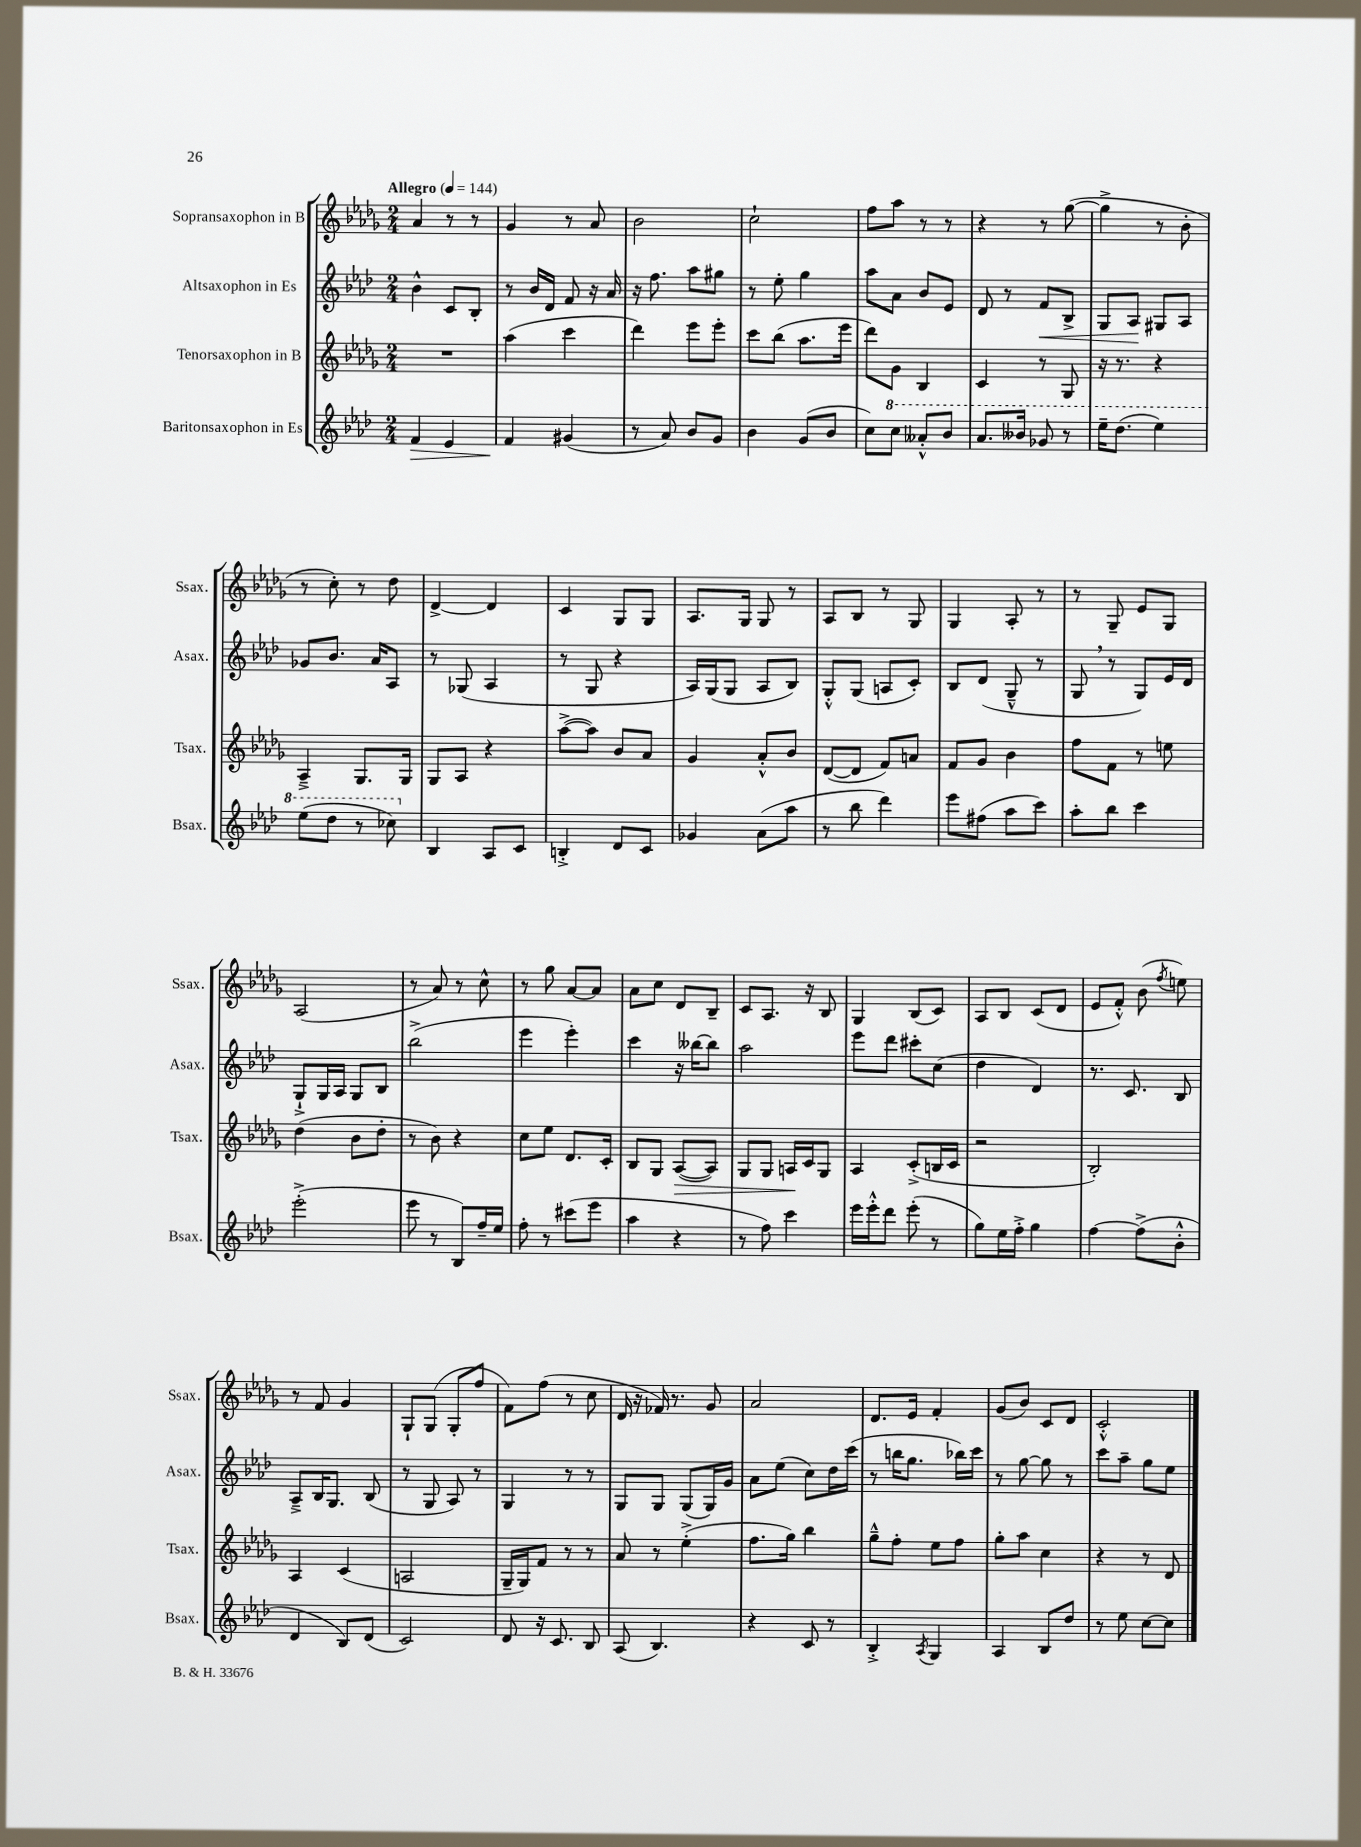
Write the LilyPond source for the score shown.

<<
\new StaffGroup <<
\new Staff = "s0" \with { instrumentName = "Sopransaxophon in B" shortInstrumentName = "Ssax." } {
    \clef treble \key des \major \numericTimeSignature \time 2/4 \tempo "Allegro" 4 = 144
    \autoBeamOff aes'4 r8 r8 |
    ges'4 r8 aes'8 |
    bes'2 |
    c''2-! |
    f''8[ aes''8] r8 r8 |
    r4 r8 ges''8~( |
    ges''4-> r8 bes'8-. |
    r8 c''8-.) r8 des''8 |
    des'4~-> des'4 |
    c'4 ges8[ ges8] |
    aes8.[ ges16] ges8 r8 |
    aes8[ bes8] r8 ges8 |
    ges4 aes8-. r8 |
    r8 ges8-- ees'8[ ges8] |
    aes2( |
    r8 aes'8) r8 c''8-^ |
    r8 ges''8 aes'8[~ aes'8] |
    aes'8[ c''8] des'8[ bes8]-- |
    c'8[ aes8.] r16 bes8 |
    ges4 bes8[( c'8]) |
    aes8[ bes8] c'8[( des'8] |
    ees'8[ f'8]-.-^) bes'8( \acciaccatura { f''8 } e''8) |
    r8 f'8 ges'4 |
    ges8[-! ges8]( ges8[-. f''8] |
    f'8[) f''8]( r8 c''8 |
    des'16 r16 fes'16) r8. ges'8 |
    aes'2 |
    des'8.[ ees'16] f'4-. |
    ges'8[( bes'8]) c'8[ des'8] |
    c'2-.-^ \bar "|." |
}
\new Staff = "s1" \with { instrumentName = "Altsaxophon in Es" shortInstrumentName = "Asax." } {
    \clef treble \key aes \major \numericTimeSignature \time 2/4
    \autoBeamOff bes'4-^ c'8[ bes8]-. |
    r8 bes'16[ des'16] f'8 r16 aes'16 |
    r16 f''8. aes''8[ gis''8] |
    r8 ees''8-. g''4 |
    aes''8[ aes'8] bes'8[ ees'8] |
    des'8 r8 f'8[\< bes8]-> |
    g8[ aes8]\! gis8[ aes8] |
    ges'8[ bes'8.] aes'16[ aes8] |
    r8 ges8( aes4 |
    r8 g8 r4 |
    aes16[) g16( g8] aes8[ bes8]) |
    g8[-.-^ g8]( a8[ c'8]-.) |
    bes8[ des'8]( g8---^ r8 |
    g8 \breathe r8 g8[) ees'16 des'16] |
    g8[-!-> g16 aes16] g8[ bes8] |
    bes''2->( |
    ees'''4 ees'''4-.) |
    c'''4 r16 beses''16[~ beses''8] |
    aes''2 |
    ees'''8[ des'''8] cis'''8[-. c''8]( |
    des''4 des'4) |
    r8. c'8. bes8 |
    aes8[---> bes16 g8.] bes8( |
    r8 g8 aes8) r8 |
    g4 r8 r8 |
    g8[ g8] g8[( g16) g'16] |
    aes'8[ ees''8]( c''8[) des''16 c'''16]( |
    r8 b''16[ g''8.] bes''16[) c'''16] |
    r8 g''8~ g''8 r8 |
    c'''8[ aes''8]-- g''8[ ees''8] \bar "|." |
}
\new Staff = "s2" \with { instrumentName = "Tenorsaxophon in B" shortInstrumentName = "Tsax." } {
    \clef treble \key des \major \numericTimeSignature \time 2/4
    \autoBeamOff R2 |
    aes''4( c'''4 |
    des'''4) ees'''8[ ees'''8]-. |
    c'''8[ bes''8]( aes''8.[ ees'''16] |
    des'''8[) ges'8] bes4 |
    c'4 r8 ges8 |
    r16 r8. r4 |
    aes4---> ges8.[ ges16] |
    ges8[ aes8] r4 |
    aes''8[~->( aes''8]) bes'8[ aes'8] |
    ges'4 aes'8[-.-^ bes'8] |
    des'8[~( des'8] f'8[) a'8] |
    f'8[ ges'8] bes'4 |
    f''8[ f'8] r8 e''8 |
    des''4( bes'8[ des''8]-. |
    r8 bes'8) r4 |
    c''8[ ees''8] des'8.[ c'16]-. |
    bes8[ ges8] aes8[~\>( aes8]) |
    ges8[ ges8] a16[\! c'16 ges8] |
    aes4 c'8[-.->( b16 c'16] |
    r2 |
    bes2-.) |
    aes4 c'4( |
    a2 |
    ges16[-- ges16) f'8] r8 r8 |
    aes'8 r8 ees''4-.->( |
    f''8.[ ges''16]) bes''4 |
    ges''8[---^ f''8]-. ees''8[ f''8] |
    ges''8[-. aes''8] c''4 |
    r4 r8 des'8 \bar "|." |
}
\new Staff = "s3" \with { instrumentName = "Baritonsaxophon in Es" shortInstrumentName = "Bsax." } {
    \clef treble \key aes \major \numericTimeSignature \time 2/4
    \autoBeamOff f'4\> ees'4 |
    f'4\! gis'4( |
    r8 aes'8) bes'8[ g'8] |
    bes'4 g'8[( bes'8] |
    c''8[) \ottava #1 c'''8] aeses''8[-.-^ bes''8] |
    aes''8.[ beses''16] ges''8 r8 |
    ees'''16[-- des'''8.]( ees'''4) |
    ees'''8[( des'''8] r8 ces'''8) \ottava #0 |
    bes4 aes8[ c'8] |
    b4-.-> des'8[ c'8] |
    ges'4 aes'8[( aes''8] |
    r8 bes''8 des'''4) |
    ees'''8[ fis''8]( aes''8[ c'''8]) |
    aes''8[-. bes''8] c'''4 |
    ees'''2-.->( |
    ees'''8 r8 bes8[) f''16-- ees''16] |
    f''8-. r8 cis'''8[( ees'''8] |
    aes''4 r4 |
    r8 f''8) c'''4 |
    ees'''16[ ees'''16-.-^ des'''8] ees'''8-.( r8 |
    g''8[) ees''16 f''16]-.-> g''4 |
    f''4~ f''8[->( bes'8]-.-^ |
    des'4 bes8[) des'8]( |
    c'2) |
    des'8 r16 c'8. bes8 |
    aes8( bes4.) |
    r4 c'8 r8 |
    bes4-.-> \acciaccatura { aes8 } g4 |
    aes4 bes8[ des''8] |
    r8 ees''8 c''8[~ c''8] \bar "|." |
}
>>
>>
\layout { \context { \Score \remove "Bar_number_engraver" } }
